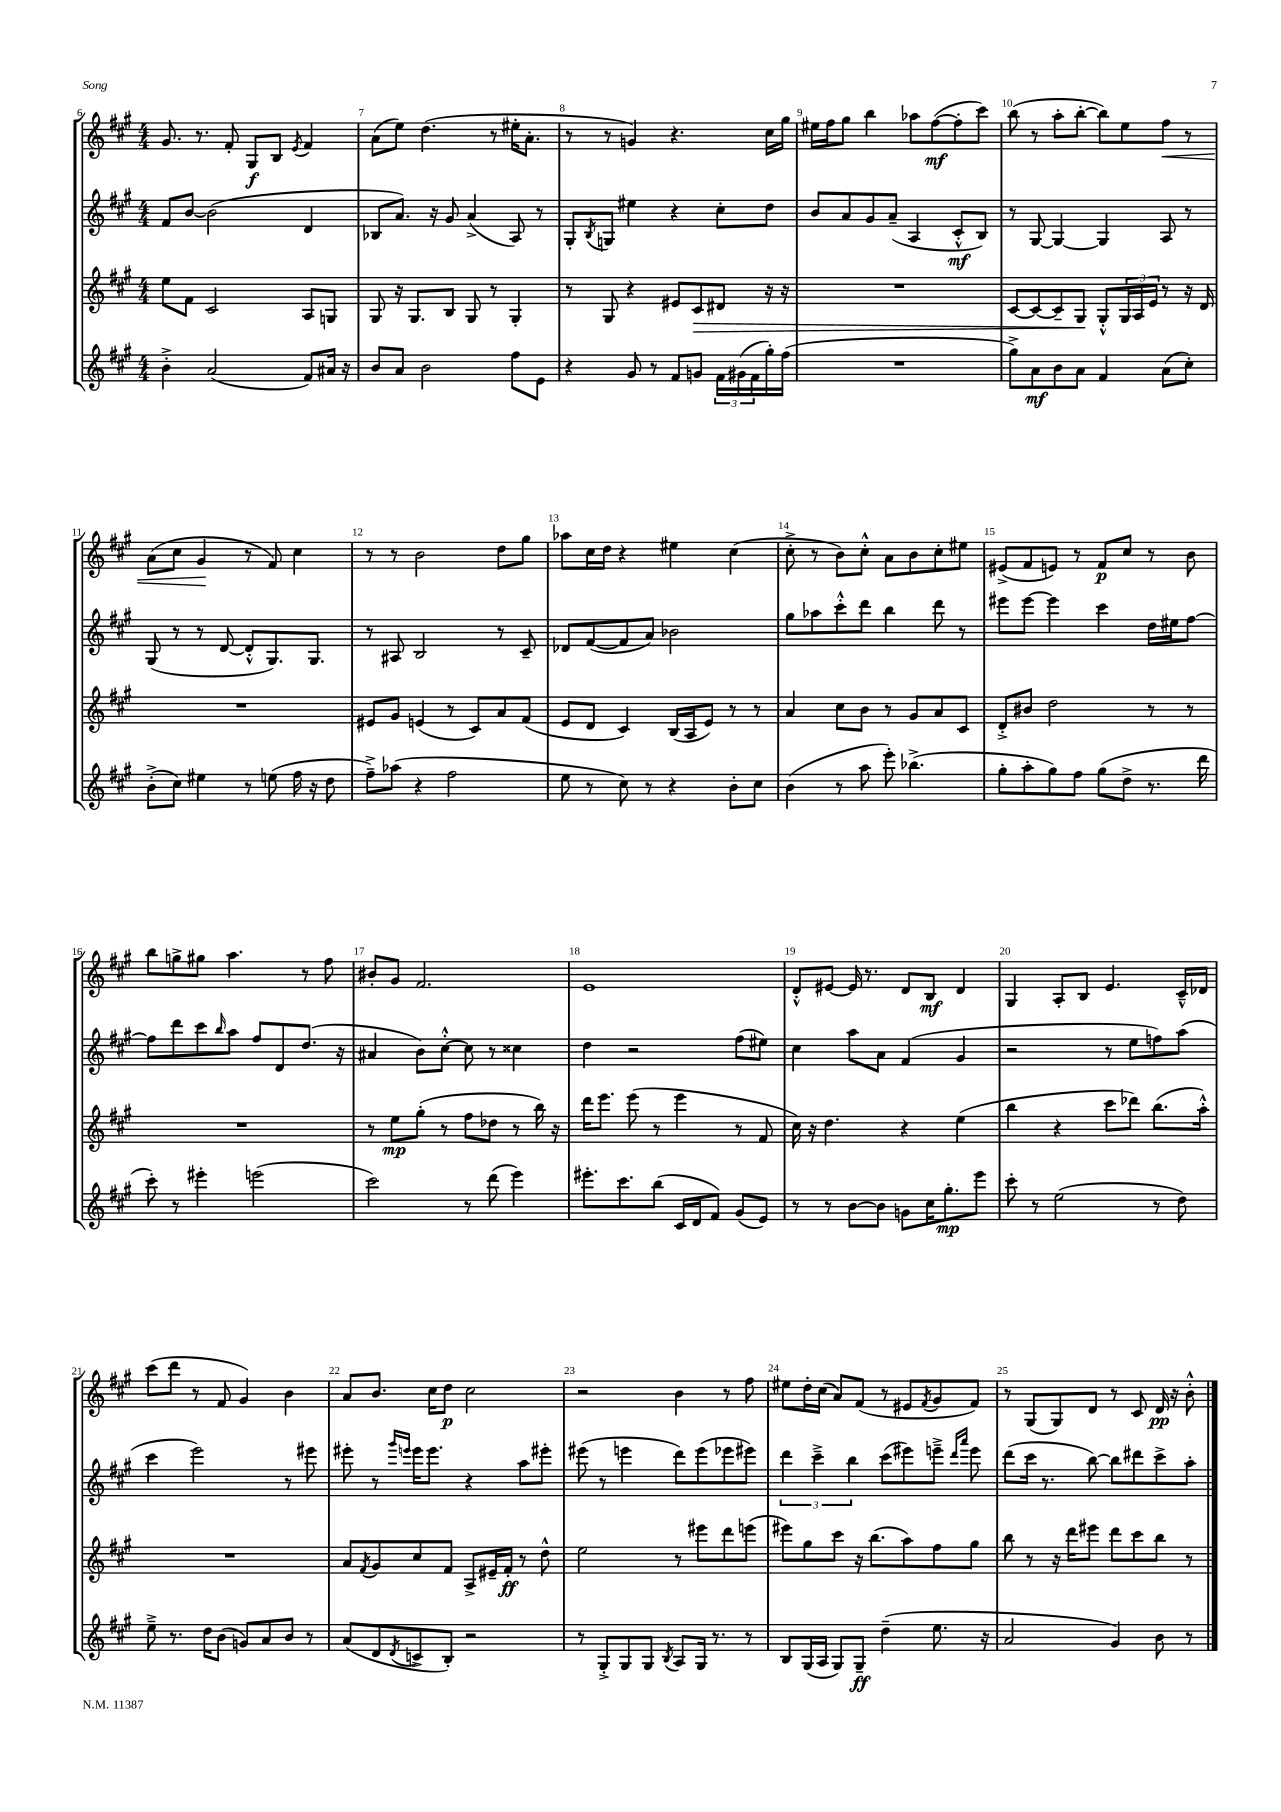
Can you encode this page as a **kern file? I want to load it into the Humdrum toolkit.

**kern	**kern	**kern	**kern
*staff4	*staff3	*staff2	*staff1
*clefG2	*clefG2	*clefG2	*clefG2
*k[f#c#g#]	*k[f#c#g#]	*k[f#c#g#]	*k[f#c#g#]
*M4/4	*M4/4	*M4/4	*M4/4
4b'^	8ee	8f#	8.g#
.	8f#	[8b	.
.	.	.	8.r
(2a	2c#	(2b]	.
.	.	.	8f#'
.	.	.	8G#
.	.	.	8B
.	.	.	8qe
8f#)	8A	4d	4f#
16a#	8G	.	.
16r	.	.	.
=	=	=	=
8b	8G#	8B-	(8a
8a	16r	8.a)	8ee)
.	8.G#	.	.
2b	.	.	(4.dd
.	.	16r	.
.	8B	8g#	.
.	8G#	(4a^	.
.	8r	.	8r
8ff#	4G#'	8A)	16ee#'
.	.	.	8.a'
8e	.	8r	.
=	=	=	=
4r	8r	8G#'	8r
.	.	8qB	.
.	8G#	8G	8r
8g#	4r	4ee#	4g)
8r	.	.	.
8f#	8e#	4r	4.r
8g	8c#	.	.
24f#	8d#	8cc#'	.
(24g#	.	.	.
24f#	.	.	.
16gg#')	16r	8dd	16cc#
(16ff#	16r	.	16gg#
=	=	=	=
1r	1r	8b	16ee#
.	.	.	16ff#
.	.	8a	8gg#
.	.	8g#	4bb
.	.	(8a~	.
.	.	4A	8aa-
.	.	.	([8ff#
.	.	8c#'^^	8ff#']
.	.	8B)	8ccc#)
=	=	=	=
8gg#^)	[8c#	8r	(8bb
8a	8c#_	[8G#	8r
8b	8c#~]	4G#_	8aa'
8a	8G#	.	[8bb'
4f#	8G#'^^	4G#]	8bb])
.	24G#	.	8ee
.	24A	.	.
.	24e	.	.
(8a	8r	8A	8ff#
8cc#')	16r	8r	8r
.	16d	.	.
=	=	=	=
(8b'^	1r	(8G#	(8a
8cc#)	.	8r	8cc#
4ee#	.	8r	4g#
.	.	[8d	.
8r	.	8d'^^]	8r
(8ee	.	8.G#)	8f#)
16ff#	.	.	4cc#
16r	.	8.G#	.
8dd	.	.	.
=	=	=	=
8ff#~^)	8e#	8r	8r
(8aa-	8g#	8A#	8r
4r	(4e	2B	2b
2ff#	8r	.	.
.	8c#)	.	.
.	8a	8r	8dd
.	(8f#	8c#~	8gg#
=	=	=	=
8ee	8e	8d-	8aa-
8r	8d	([8f#	16cc#
.	.	.	16dd
8cc#)	4c#)	8f#]	4r
8r	.	8a)	.
4r	(16B	2b-	4ee#
.	16A	.	.
.	8e)	.	.
8b'	8r	.	(4cc#
8cc#	8r	.	.
=	=	=	=
(4b	4a	8gg#	8cc#'^
.	.	8aa-	8r
8r	8cc#	8ccc#'^^	8b)
8aa	8b	8ddd	8cc#'^^
8eee')	8r	4bb	8a
(4.bb-^	8g#	.	8b
.	8a	8ddd	8cc#'
.	8c#	8r	8ee#
=	=	=	=
8gg#'	8d'^	8eee#	(8e#^
8aa'	8b#	[8eee#	8f#
8gg#)	2dd	4eee#]	8e)
8ff#	.	.	8r
(8gg#	.	4ccc#	8f#
8dd^	.	.	8cc#
8.r	8r	16dd	8r
.	.	16ee#	.
.	8r	[8ff#	8b
16ddd	.	.	.
=	=	=	=
8ccc#')	1r	8ff#]	8bb
8r	.	8ddd	8gg^
4eee#'	.	8ccc#	8gg#
.	.	16qqbb	.
.	.	8aa	4.aa
(2eee	.	8ff#	.
.	.	8d	.
.	.	(8.dd	8r
.	.	.	8ff#
.	.	16r	.
=	=	=	=
2ccc#)	8r	4a#	8b#'
.	8ee	.	8g#
.	(8gg#'	8b)	2.f#
.	8r	[8cc#'^^	.
8r	8ff#	8cc#]	.
(8ddd	8dd-	8r	.
4eee)	8r	4cc##	.
.	16bb)	.	.
.	16r	.	.
=	=	=	=
8.eee#'	16ddd	4dd	1e
.	8.eee	.	.
8.ccc#	.	.	.
.	(8eee	2r	.
(8bb	8r	.	.
16c#	4eee	.	.
16d	.	.	.
8f#)	.	.	.
(8g#	8r	(8ff#	.
8e)	8f#	8ee#)	.
=	=	=	=
8r	16cc#)	4cc#	8d'^^
.	16r	.	.
8r	4.dd	.	[8e#
[8b	.	8aa	16e#]
.	.	.	8.r
8b]	.	8a	.
8g	4r	(4f#	8d
16cc#	.	.	8B
8.gg#'	.	.	.
.	(4ee	4g#	4d
8eee	.	.	.
=	=	=	=
8ccc#'	4bb	2r	4G#
8r	.	.	.
(2ee	4r	.	8A'
.	.	.	8B
.	8ccc#	8r	4.e
.	8ddd-)	8ee	.
8r	(8.bb	8ff)	.
8dd)	.	(8aa	16c#~^^
.	16aa'^^)	.	16d-
=	=	=	=
8ee~^	1r	4ccc#	(8ccc#
8.r	.	.	8ddd
.	.	2eee)	8r
16dd	.	.	.
(8b	.	.	8f#
8g)	.	.	4g#)
8a	.	.	.
8b	.	8r	4b
8r	.	8eee#	.
=	=	=	=
(8a	8a	8eee#'	8a
.	8qf#	.	.
8d	8g#	8r	8.b
.	.	16qqggg#	.
8qd	.	16qqeee	.
8c^	8cc#	16eee	.
.	.	8.eee	16cc#
8B')	8f#	.	8dd
2r	8A^	4r	2cc#
.	16e#~	.	.
.	16f#'	.	.
.	8r	8aa	.
.	8dd^^	8eee#'	.
=	=	=	=
8r	2ee	(8eee#	2r
8G#'^	.	8r	.
8G#	.	4eee	.
8G#	.	.	.
8qB	.	.	.
8A	8r	8ddd)	4b
16G#	8eee#	(8eee	.
8.r	.	.	.
.	8ddd	8eee-	8r
8r	(8eee	8eee#)	8ff#
=	=	=	=
8B	8eee#)	6ddd	8ee#
(16G#	8gg#	.	16dd'
.	.	6ccc#~^	.
16A	.	.	(16cc#
8G#)	8ccc#	.	8a)
.	.	6bb	.
8G#~	16r	.	(8f#
.	(8.bb	.	.
(4dd~	.	(8ccc#	8r
.	8aa)	8eee#)	8e#
.	.	.	8qf#
8.ee	8ff#	8eee~^	8g#
.	.	16qqddd	.
.	.	16qqaaa	.
.	8gg#	8eee	8f#)
16r	.	.	.
=	=	=	=
2a	8bb	(8ddd	8r
.	8r	16ccc#	(8G#
.	.	8.r	.
.	16r	.	8G#)
.	16ddd	.	.
.	8eee#	[8bb)	8d
4g#)	8ddd	8bb]	8r
.	8ccc#	8ddd#	8c#
8b	8bb	8ccc#^	16d
.	.	.	16r
8r	8r	8aa'	8b'^^
==	==	==	==
*-	*-	*-	*-
